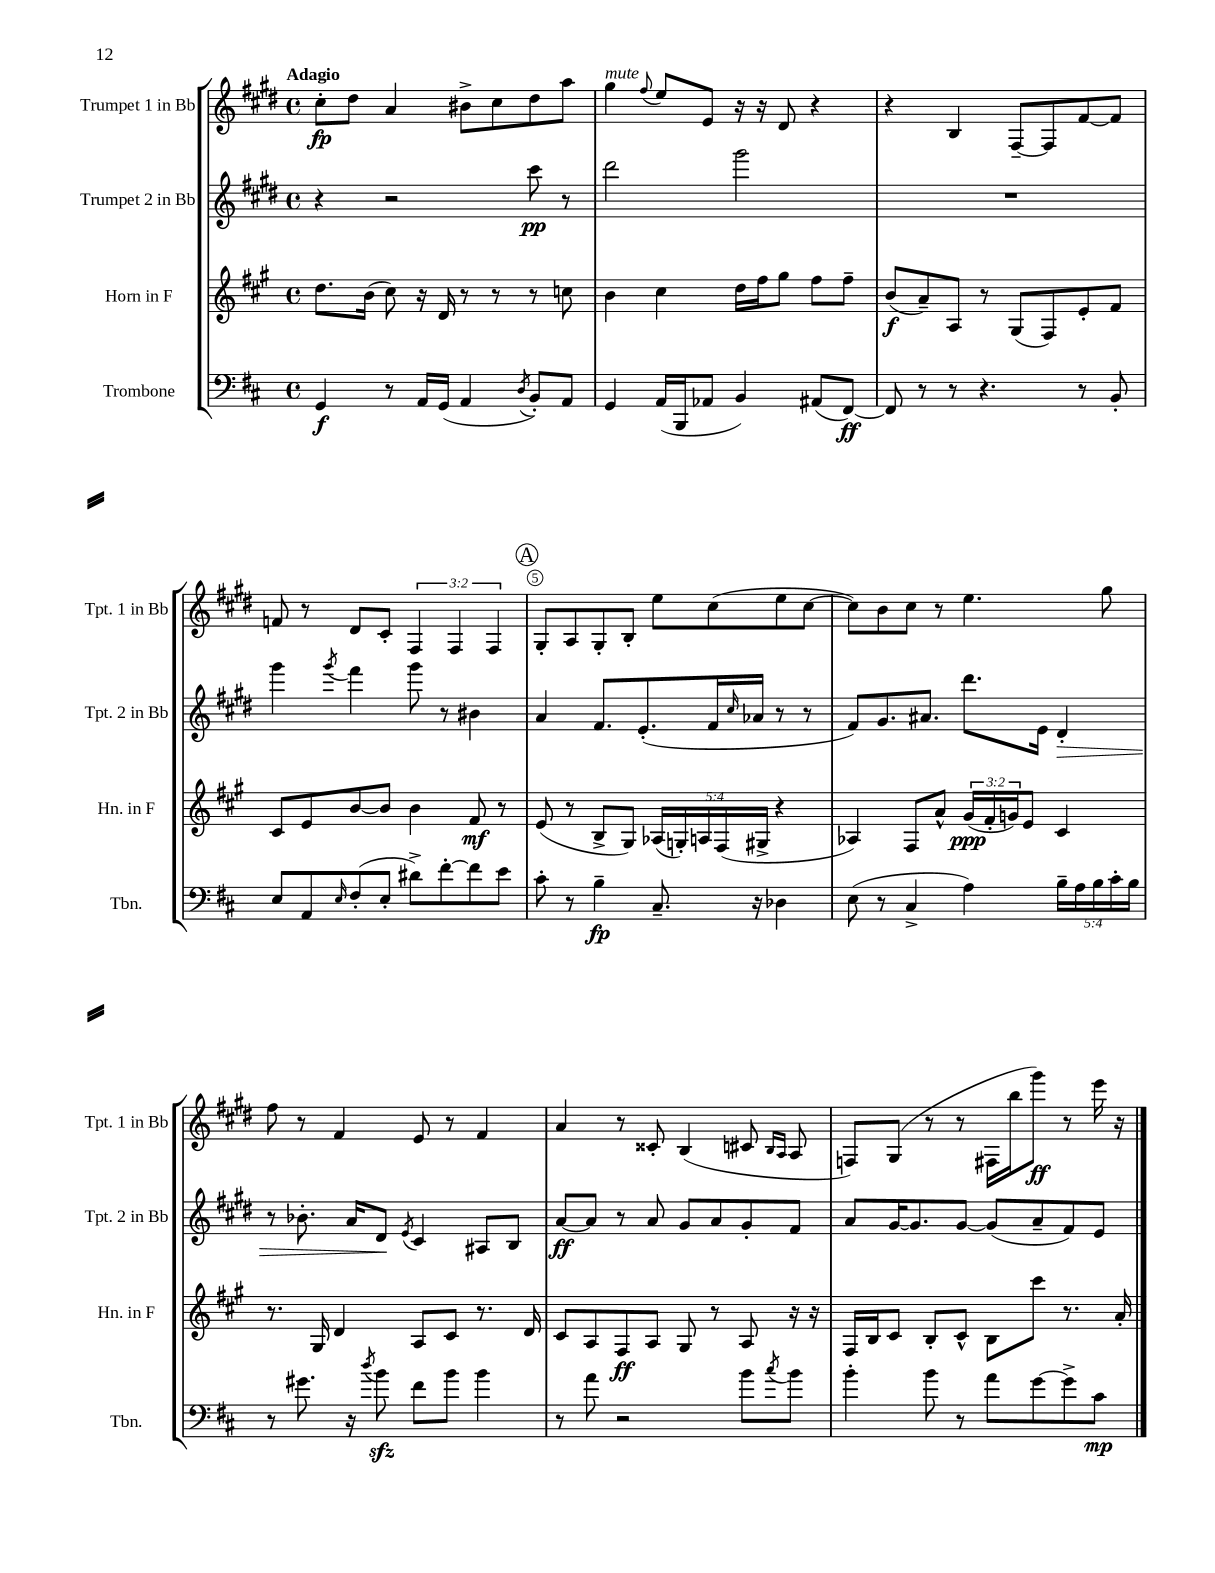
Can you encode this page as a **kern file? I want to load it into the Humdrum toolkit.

**kern	**kern	**kern	**kern
*staff4	*staff3	*staff2	*staff1
*clefF4	*clefG2	*clefG2	*clefG2
*k[f#c#]	*k[f#c#g#]	*k[f#c#g#d#]	*k[f#c#g#d#]
*M4/4	*M4/4	*M4/4	*M4/4
*met(c)	*met(c)	*met(c)	*met(c)
4GG	8.dd	4r	8cc#'
.	.	.	8dd#
.	(16b	.	.
8r	8cc#)	2r	4a
16AA	16r	.	.
(16GG	16d	.	.
4AA	8r	.	8b#^
.	8r	.	8cc#
8qD	.	.	.
8BB')	8r	8ccc#	8dd#
8AA	8cc	8r	8aa
=	=	=	=
4GG	4b	2ddd#	4gg#
.	.	.	8qqff#
(16AA	4cc#	.	8ee
16BBB	.	.	.
8AA-	.	.	8e
4BB)	16dd	2ggg#	16r
.	16ff#	.	16r
.	8gg#	.	8d#
(8AA#	8ff#	.	4r
[8FF#)	8ff#~	.	.
=	=	=	=
8FF#]	(8b	1r	4r
8r	8a~)	.	.
8r	8A	.	4B
4.r	8r	.	.
.	(8G#	.	[8F#~
.	8F#)	.	8F#]
8r	8e'	.	[8f#
8BB'	8f#	.	8f#]
=	=	=	=
8E	8c#	4ggg#	8f
8AA	8e	.	8r
16qqE	.	8qggg#	.
(8F#'	[8b	4fff#	8d#
8E'	8b]	.	8c#'
8d#^)	4b	8ggg#	6F#
[8f#'	.	8r	.
.	.	.	6F#
8f#]	8f#	4b#	.
.	.	.	6F#
8e	8r	.	.
=	=	=	=
8c#'	(8e	4a	8G#'
8r	8r	.	8A
4B~	8B^	8.f#	8G#'
.	8G#)	.	8B'
.	.	(8.e'	.
8.C#~	(20A-	.	8ee
.	20G')	.	.
.	20A	.	.
.	.	16f#	(8cc#
.	(20F#	.	.
.	.	16qqcc#	.
16r	.	16a-	.
.	20G#^	.	.
4D-	4r	8r	8ee
.	.	8r	[8cc#
=	=	=	=
(8E	4A-)	8f#)	8cc#])
8r	.	8.g#	8b
4C#^	8F#	.	8cc#
.	.	8.a#	.
.	8a^^	.	8r
4A)	(24g#	8.ddd#	4.ee
.	24f#'	.	.
.	24g)	.	.
.	8e	.	.
.	.	16e	.
20B~	4c#	4d#'	.
20A	.	.	.
20B	.	.	.
.	.	.	8gg#
20c#'	.	.	.
20B	.	.	.
=	=	=	=
8r	8.r	8r	8ff#
8.g#	.	8.b-'	8r
.	16G#	.	.
.	4d	.	4f#
16r	.	16a	.
8qdd	.	.	.
8b	.	8d#	.
.	.	8qe	.
8f#	8A	4c#	8e
8b	8c#	.	8r
4b	8.r	8A#	4f#
.	.	8B	.
.	16d	.	.
=	=	=	=
8r	8c#	[8a	4a
8a	8A	8a]	.
2r	8F#	8r	8r
.	8A	8a	8c##'
.	8G#	8g#	(4B
.	8r	8a	.
8b	8A	8g#'	8c#
.	.	.	16qqB
8qcc#	.	.	16qqA
8b	16r	8f#	8A
.	16r	.	.
=	=	=	=
4b'	16F#	8a	8F)
.	16B	.	.
.	8c#	[16g#	(8G#
.	.	8.g#]	.
8b	8B'	.	8r
8r	8c#^^	[8g#	8r
8a	8B	(8g#]	16F#
.	.	.	16bb
[8g	8ccc#	8a~	8ggg#)
8g^]	8.r	8f#)	8r
8c#	.	8e	16eee
.	16a'	.	16r
==	==	==	==
*-	*-	*-	*-
